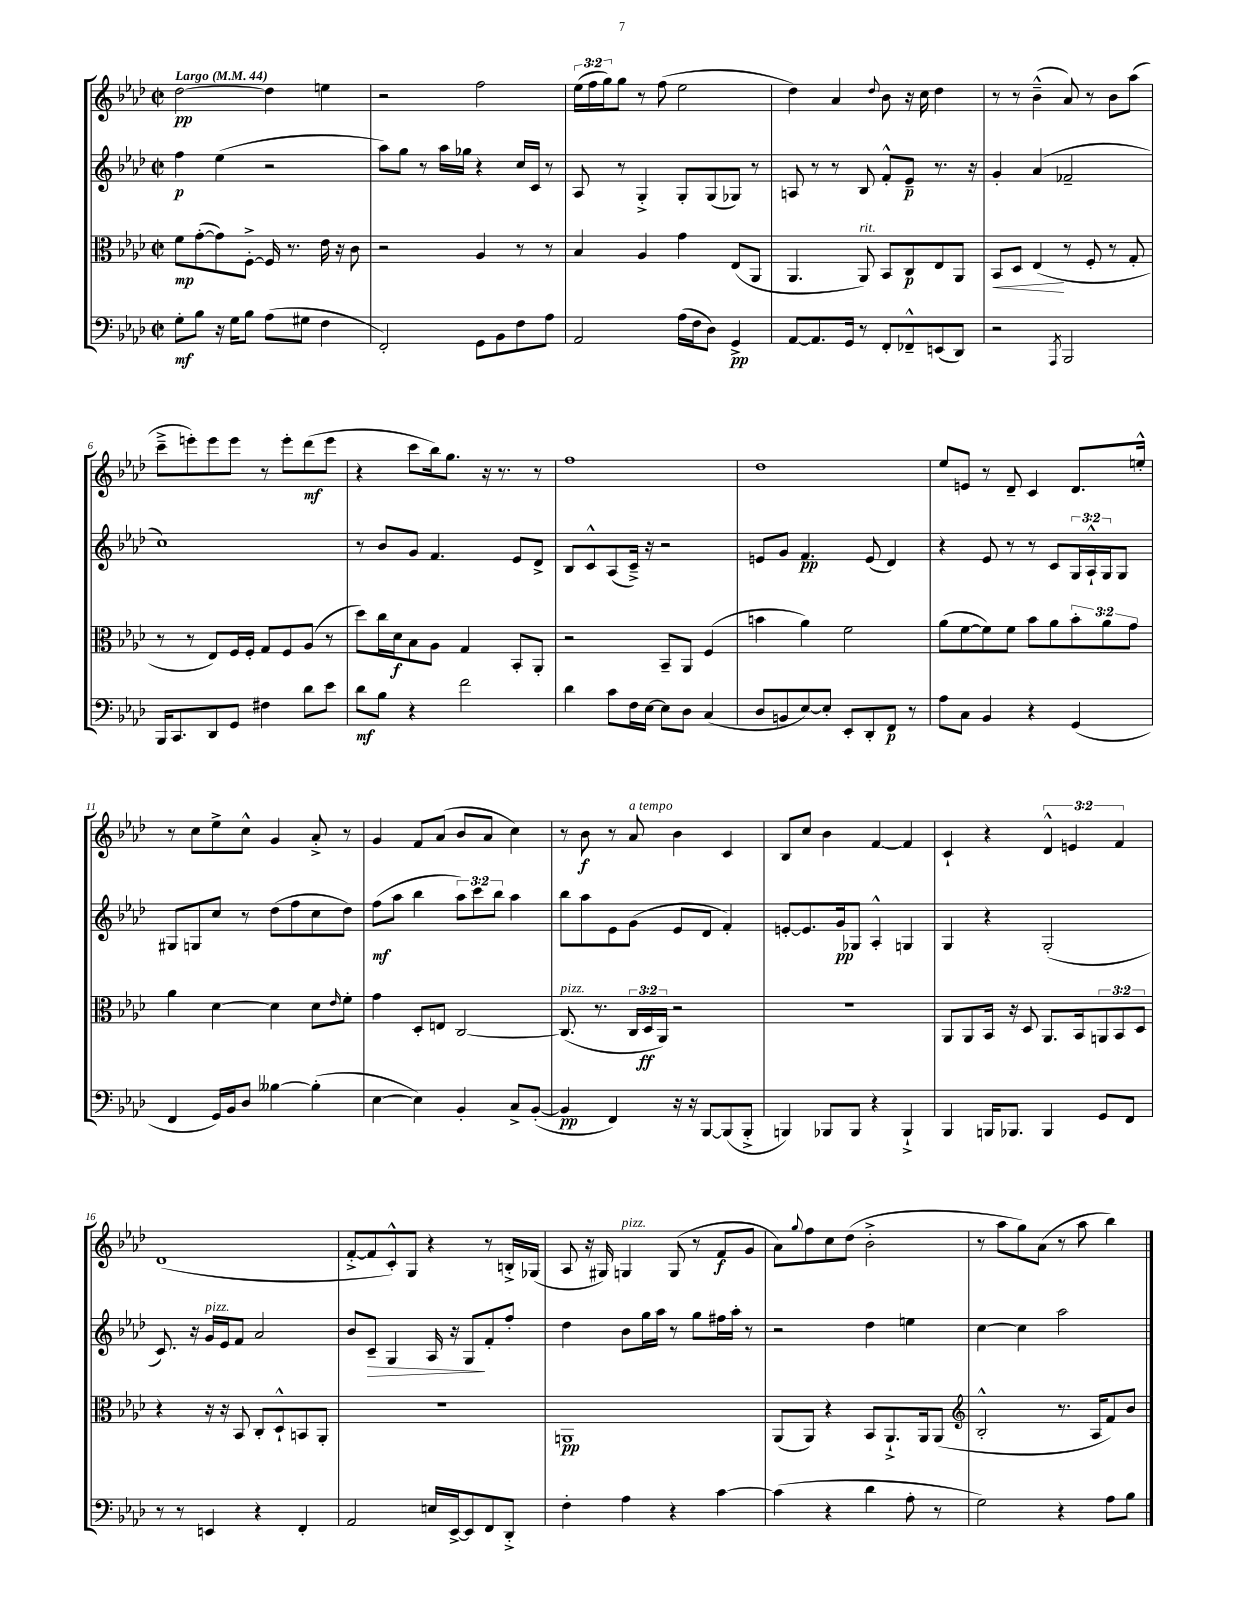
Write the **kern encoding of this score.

**kern	**dynam	**kern	**dynam	**kern	**dynam	**kern	**dynam
*part4	*part4	*part3	*part3	*part2	*part2	*part1	*part1
*staff4	*staff4	*staff3	*staff3	*staff2	*staff2	*staff1	*staff1
*clefF4	*	*clefC3	*	*clefG2	*	*clefG2	*
*k[b-e-a-d-]	*	*k[b-e-a-d-]	*	*k[b-e-a-d-]	*	*k[b-e-a-d-]	*
*M2/2	*	*M2/2	*	*M2/2	*	*M2/2	*
*met(c|)	*	*met(c|)	*	*met(c|)	*	*met(c|)	*
*MM44	*	*MM44	*	*MM44	*	*MM44	*
=1	=1	=1	=1	=1	=1	=1	=1
!	!	!	!	!	!	!LO:TX:a:B:t=Largo	!
8G'\L	mf	8f\L	mp	4ff\	p	[2dd-\	pp
8B-\J	.	([8g'\	.	.	.	.	.
16r	.	8g\])	.	(4ee-\	.	.	.
16G\KL	.	.	.	.	.	.	.
8B-\J	.	[8F'^\J	.	.	.	.	.
(8A-\L	.	16F/]	.	2r	.	4dd-\]	.
.	.	8.r	.	.	.	.	.
8G#X\J	.	.	.	.	.	.	.
4F\	.	16e-\	.	.	.	4een\	.
.	.	16r	.	.	.	.	.
.	.	8c\	.	.	.	.	.
=2	=2	=2	=2	=2	=2	=2	=2
2FF'/)	.	2r	.	8aa-\L)	.	2r	.
.	.	.	.	8gg\J	.	.	.
.	.	.	.	8r	.	.	.
.	.	.	.	16aa-\LL	.	.	.
.	.	.	.	16gg-X\JJ	.	.	.
8GG\L	.	4A-/	.	4r	.	2ff\	.
8BB-\	.	.	.	.	.	.	.
8F\	.	8r	.	16cc/LL	.	.	.
.	.	.	.	16c/JJ	.	.	.
8A-\J	.	8r	.	8r	.	.	.
=3	=3	=3	=3	=3	=3	=3	=3
2AA-/	.	4B-/	.	8A-/	.	(24ee-\LL	.
.	.	.	.	.	.	24ff\	.
.	.	.	.	.	.	24gg\J)	.
.	.	.	.	8r	.	8gg\J	.
.	.	4A-/	.	4G'^/	.	8r	.
.	.	.	.	.	.	(8ff\	.
(16A-\LL	.	4g\	.	8G'/L	.	2ee-\	.
16F\J	.	.	.	.	.	.	.
8D-\J)	.	.	.	(8G/	.	.	.
4GG^/	pp	(8E-/L	.	8G-X/J)	.	.	.
.	.	8AA-/J	.	8r	.	.	.
=4	=4	=4	=4	=4	=4	=4	=4
[8AA-/L	.	4.AA-/	.	8An/	.	4dd-\)	.
8.AA-/]	.	.	.	8r	.	.	.
.	.	.	.	8r	.	4a-/	.
16GG/Jk	.	.	.	.	.	.	.
!	!	!LO:TX:a:i:t=rit.	!	!	!	!	!
8r	.	8AA-/)	.	8B-/	.	.	.
.	.	.	.	.	.	8qqdd-/	.
8FF'/L	.	8BB-/L	.	8f'^^/L	.	8b-\	.
8FF-X~^^/	.	8C/	p	8e-~/J	p	16r	.
.	.	.	.	.	.	16cc\	.
(8EEn/	.	8E-/	.	8.r	.	4dd-\	.
8DD-/J)	.	8AA-/J	.	.	.	.	.
.	.	.	.	16r	.	.	.
=5	=5	=5	=5	=5	=5	=5	=5
!	!	!	!LO:HP:b	!	!	!	!
2r	.	8BB-/L	<	4g'/	.	8r	.
.	.	8D-/J	.	.	.	8r	.
.	.	(4E-/	.	(4a-/	.	(4b-~^^\	.
8qAAA-/	.	.	.	.	.	.	.
2BBB-/	.	8r	[	2f-X~/	.	8a-/)	.
.	.	8F'/	.	.	.	8r	.
.	.	8r	.	.	.	8b-\L	.
.	.	8G'/	.	.	.	(8aa-\J	.
!!LO:LB:g=z
=6	=6	=6	=6	=6	=6	=6	=6
16BBB-/KL	.	8r	.	1cc)	.	8ccc~^\L	.
8.CC/	.	.	.	.	.	.	.
.	.	8r	.	.	.	8eeen'\)	.
8DD-/	.	8E-/L)	.	.	.	8eee\	.
8GG/J	.	16F/L	.	.	.	8eee\J	.
.	.	16F'/JJ	.	.	.	.	.
4F#X\	.	8G/L	.	.	.	8r	.
.	.	8F/	.	.	.	8eee'\L	.
8d-\L	.	(8A-/J	.	.	.	(8ddd-\	mf
8e-\J	.	8r	.	.	.	8eee\J	.
=7	=7	=7	=7	=7	=7	=7	=7
8d-\L	mf	8dd-\L)	.	8r	.	4r	.
8B-\J	.	16cc\L	.	8b-/L	.	.	.
.	.	16d-\J	f	.	.	.	.
4r	.	8B-\	.	8g/J	.	8ccc\L	.
.	.	8A-\J	.	4.f/	.	16bb-\k)	.
.	.	.	.	.	.	8.gg\J	.
2f\	.	4G/	.	.	.	.	.
.	.	.	.	.	.	16r	.
.	.	.	.	.	.	8.r	.
.	.	8BB-'/L	.	8e-/L	.	.	.
.	.	8AA-'/J	.	8d-^/J	.	8r	.
=8	=8	=8	=8	=8	=8	=8	=8
4d-\	.	2r	.	8B-/L	.	1ff	.
.	.	.	.	8c^^/	.	.	.
8c\L	.	.	.	(8A-/	.	.	.
16F\L	.	.	.	16c~^/Jk)	.	.	.
[16E-\JJ	.	.	.	16r	.	.	.
8E-\L]	.	8BB-~/L	.	2r	.	.	.
8D-\J	.	8AA-/J	.	.	.	.	.
(4C/	.	(4F/	.	.	.	.	.
=9	=9	=9	=9	=9	=9	=9	=9
8D-/L	.	4bn\	.	8en/L	.	1dd-	.
8BBn/	.	.	.	8g/J	.	.	.
[8E-/)	.	4a-\)	.	4.f/	pp	.	.
8E-'/J]	.	.	.	.	.	.	.
8EE-'/L	.	2f\	.	.	.	.	.
8DD-'/	.	.	.	(8e/	.	.	.
8FF/J	p	.	.	4d-/)	.	.	.
8r	.	.	.	.	.	.	.
=10	=10	=10	=10	=10	=10	=10	=10
8A-\L	.	(8a-\L	.	4r	.	8ee-/L	.
8C\J	.	[8f\	.	.	.	8en/J	.
4BB-/	.	8f\])	.	8e-/	.	8r	.
.	.	8f\J	.	8r	.	8d-~/	.
4r	.	8b-\L	.	8r	.	4c/	.
.	.	8a-\	.	8c/L	.	.	.
(4GG/	.	12b-'\	.	24G/L	.	8.d-/L	.
.	.	.	.	24A-`^^/	.	.	.
.	.	12a-\	.	24G/J	.	.	.
.	.	.	.	8G/J	.	.	.
.	.	12g\J	.	.	.	.	.
.	.	.	.	.	.	16een'^^/Jk	.
!!LO:LB:g=z
=11	=11	=11	=11	=11	=11	=11	=11
4FF/	.	4a-\	.	8G#X/L	.	8r	.
.	.	.	.	8Gn/	.	8cc\L	.
16GG/LL)	.	[4d-\	.	8cc/J	.	8ee-^\	.
16BB-/J	.	.	.	.	.	.	.
8D-/J	.	.	.	8r	.	8cc^^\J	.
[4B--X\	.	4d-\]	.	(8dd-\L	.	4g/	.
.	.	.	.	8ff\	.	.	.
(4B--'\]	.	8d-\L	.	8cc\	.	8a-'^/	.
.	.	16qqe-/	.	.	.	.	.
.	.	8f'\J	.	8dd-\J)	.	8r	.
=12	=12	=12	=12	=12	=12	=12	=12
[4E-\	.	4g\	.	(8ff\L	mf	4g/	.
.	.	.	.	8aa-\J	.	.	.
4E-\])	.	8D-'/L	.	4bb-\	.	8f/L	.
.	.	8En/J	.	.	.	(8a-/J	.
4BB-'/	.	[2C/	.	12aa-\L)	.	8b-/L	.
.	.	.	.	12ccc\	.	.	.
.	.	.	.	.	.	8a-/J	.
.	.	.	.	12bb-\J	.	.	.
8C^/L	.	.	.	4aa-\	.	4cc\)	.
([8BB-'/J	.	.	.	.	.	.	.
=13	=13	=13	=13	=13	=13	=13	=13
!	!	!LO:TX:a:i:t=pizz.	!	!	!	!	!
4BB-/]	pp	(8.C/]	.	8bb-\L	.	8r	.
.	.	.	.	8aa-\	.	8b-\	f
.	.	8.r	.	.	.	.	.
4FF/)	.	.	.	8e-\	.	8r	.
!	!	!	!	!	!	!LO:TX:a:i:t=a tempo	!
.	.	24C/LL	.	(8g\J	.	8a-/	.
.	.	24D-/	ff	.	.	.	.
.	.	24AA-/JJ)	.	.	.	.	.
16r	.	2r	.	8e-/L	.	4b-\	.
16r	.	.	.	.	.	.	.
[8BBB-/L	.	.	.	8d-/J	.	.	.
(8BBB-/]	.	.	.	4f'/)	.	4c/	.
8BBB-'^/J	.	.	.	.	.	.	.
=14	=14	=14	=14	=14	=14	=14	=14
4BBBn/)	.	1r	.	[8en'/L	.	8B-/L	.
.	.	.	.	8.e/]	.	8cc/J	.
8BBB-X/L	.	.	.	.	.	4b-\	.
.	.	.	.	16g/k	pp	.	.
8BBB-/J	.	.	.	8G-X/J	.	.	.
4r	.	.	.	4A-'^^/	.	[4f/	.
4BBB-`^/	.	.	.	4Gn/	.	4f/]	.
=15	=15	=15	=15	=15	=15	=15	=15
4BBB-/	.	8AA-/L	.	4G/	.	4c`/	.
.	.	8AA-/	.	.	.	.	.
16BBBn/KL	.	16BB-/Jk	.	4r	.	4r	.
8.BBB-X/J	.	16r	.	.	.	.	.
.	.	8D-/	.	.	.	.	.
4BBB-/	.	8.AA-/L	.	(2G'/	.	6d-^^/	.
.	.	.	.	.	.	6en/	.
.	.	16BB-/k	.	.	.	.	.
8GG/L	.	12AAn/	.	.	.	.	.
.	.	12BB-/	.	.	.	6f/	.
8FF/J	.	.	.	.	.	.	.
.	.	12D-/J	.	.	.	.	.
!!LO:LB:g=z
=16	=16	=16	=16	=16	=16	=16	=16
8r	.	4r	.	8.c/)	.	(1d-	.
8r	.	.	.	.	.	.	.
.	.	.	.	16r	.	.	.
!	!	!	!	!LO:TX:a:i:t=pizz.	!	!	!
4EEn/	.	16r	.	16g/LL	.	.	.
.	.	16r	.	16e-/J	.	.	.
.	.	8BB-/	.	8f/J	.	.	.
4r	.	8C'/L	.	2a-/	.	.	.
.	.	8D-`^^/	.	.	.	.	.
4FF'/	.	8BBn/	.	.	.	.	.
.	.	8AA-'/J	.	.	.	.	.
=17	=17	=17	=17	=17	=17	=17	=17
2AA-/	.	1r	.	8b-/L	.	[8f'^/L	.
!	!	!	!	!	!LO:HP:b	!	!
.	.	.	.	8c~/J	>	8f/]	.
.	.	.	.	4G/	.	8c'^^/)	.
.	.	.	.	.	.	8G/J	.
16En/LL	.	.	.	16A-/	.	4r	.
[16EE-^/J	.	.	.	16r	.	.	.
8EE-/]	.	.	.	8G/L	.	.	.
8FF/	.	.	.	8f'/	]	8r	.
8DD-'^/J	.	.	.	8ff'/J	.	16Bn'^/LL	.
.	.	.	.	.	.	(16G-X/JJ	.
=18	=18	=18	=18	=18	=18	=18	=18
4F'\	.	1AAn	pp	4dd-\	.	8A-/	.
.	.	.	.	.	.	16r	.
.	.	.	.	.	.	16G#X/)	.
!	!	!	!	!	!	!LO:TX:a:i:t=pizz.	!
4A-\	.	.	.	8b-\L	.	4Gn/	.
.	.	.	.	16gg\L	.	.	.
.	.	.	.	16aa-\JJ	.	.	.
4r	.	.	.	8r	.	(8G/	.
.	.	.	.	8gg\L	.	8r	.
[4c\	.	.	.	16ff#X\L	.	8f/L	f
.	.	.	.	16aa-'\JJ	.	.	.
.	.	.	.	8r	.	8g/J	.
=19	=19	=19	=19	=19	=19	=19	=19
(4c\]	.	(8AA-/L	.	2r	.	8a-\L)	.
.	.	.	.	.	.	8qqgg/	.
.	.	8AA-/J)	.	.	.	8ff\	.
4r	.	4r	.	.	.	8cc\	.
.	.	.	.	.	.	(8dd-\J	.
4d-\	.	8BB-/L	.	4dd-\	.	2b-'^\	.
.	.	8.AA-`^/	.	.	.	.	.
8A-'\	.	.	.	4een\	.	.	.
.	.	16AA-/k	.	.	.	.	.
8r	.	(8AA-/J	.	.	.	.	.
=20	=20	=20	=20	=20	=20	=20	=20
*	*	*clefG2	*	*	*	*	*
2G\)	.	2B-'^^/	.	[4cc\	.	8r	.
.	.	.	.	.	.	8aa-\L	.
.	.	.	.	4cc\]	.	8gg\)	.
.	.	.	.	.	.	(8a-\J	.
4r	.	8.r	.	2aa-\	.	8r	.
.	.	.	.	.	.	8aa-\	.
.	.	16A-/KL	.	.	.	.	.
8A-\L	.	8f/)	.	.	.	4bb-\)	.
8B-\J	.	8b-/J	.	.	.	.	.
==	==	==	==	==	==	==	==
*-	*-	*-	*-	*-	*-	*-	*-
